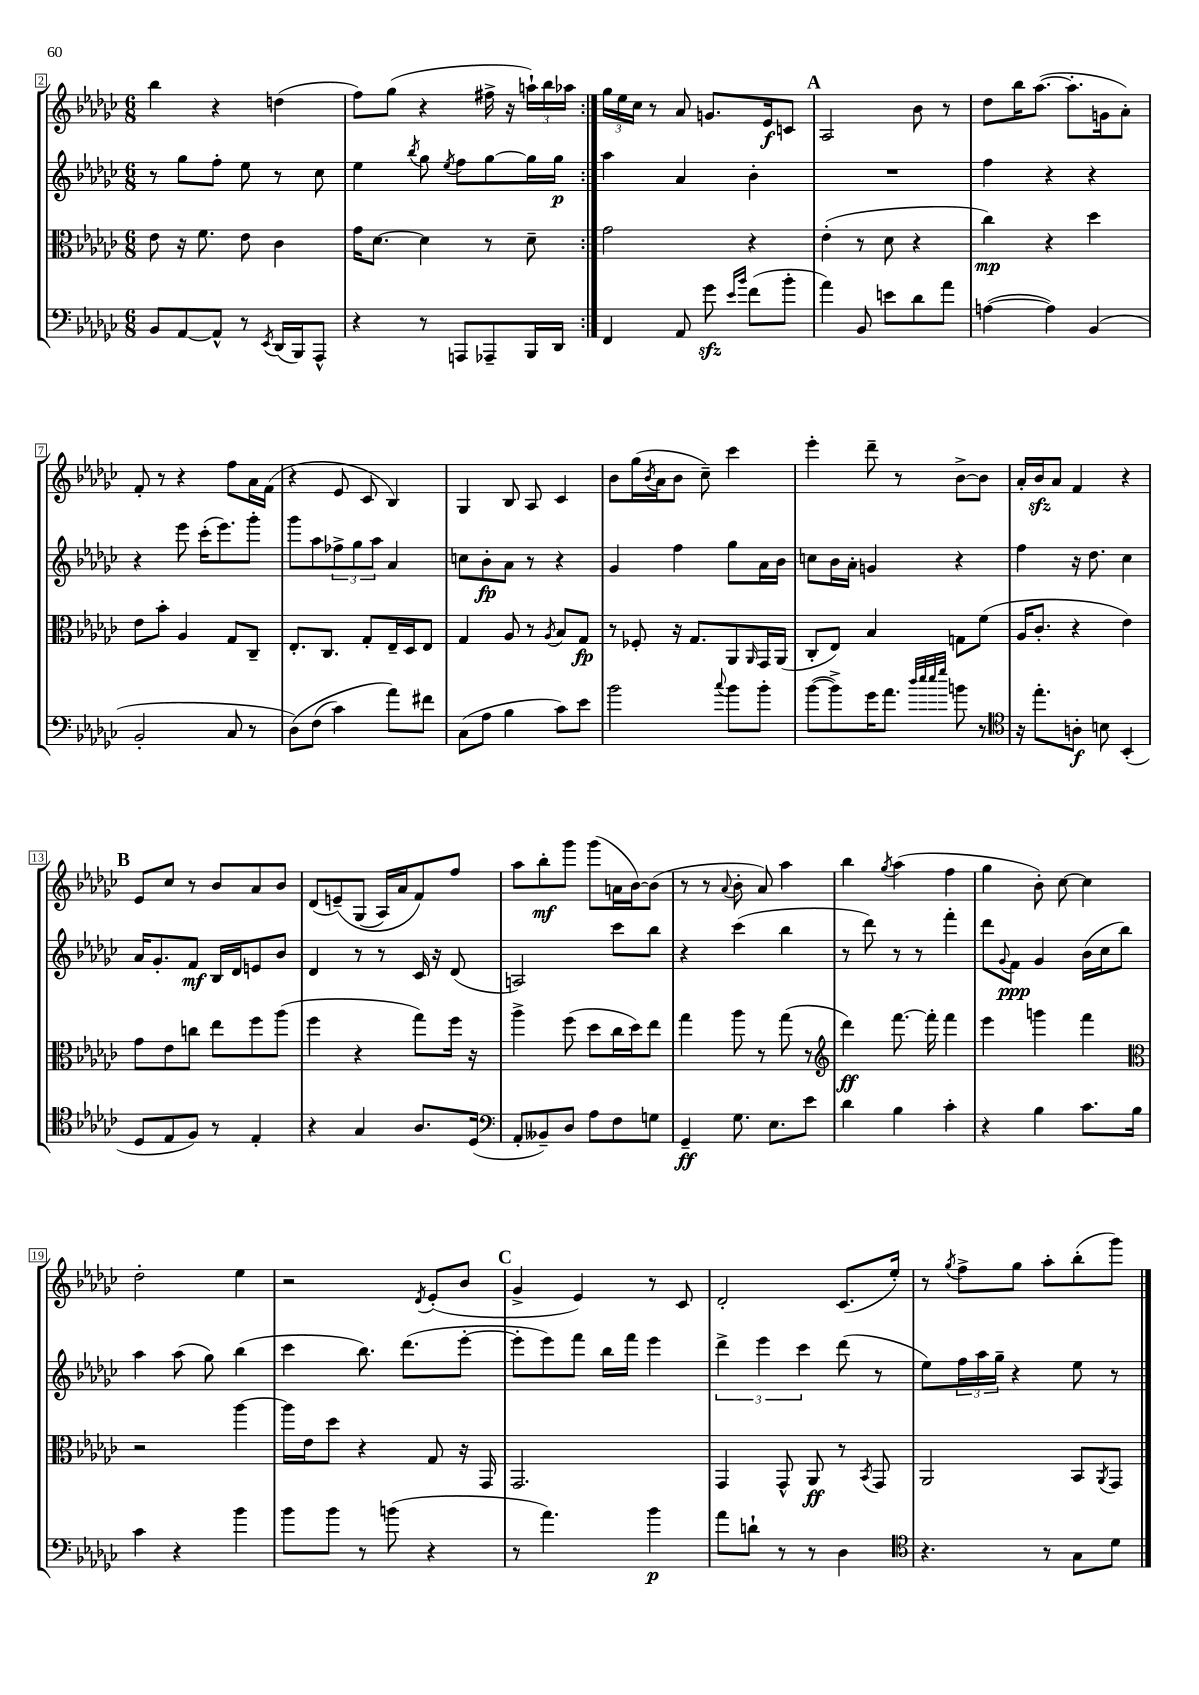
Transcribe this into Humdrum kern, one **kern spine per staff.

**kern	**dynam	**kern	**dynam	**kern	**dynam	**kern	**dynam
*part4	*part4	*part3	*part3	*part2	*part2	*part1	*part1
*staff4	*staff4	*staff3	*staff3	*staff2	*staff2	*staff1	*staff1
*clefF4	*	*clefC3	*	*clefG2	*	*clefG2	*
*k[b-e-a-d-g-c-]	*	*k[b-e-a-d-g-c-]	*	*k[b-e-a-d-g-c-]	*	*k[b-e-a-d-g-c-]	*
*M6/8	*	*M6/8	*	*M6/8	*	*M6/8	*
=2	=2	=2	=2	=2	=2	=2	=2
8BB-/L	.	8e-\	.	8r	.	4bb-\	.
[8AA-/	.	16r	.	8gg-\L	.	.	.
.	.	8.f\	.	.	.	.	.
8AA-^^/J]	.	.	.	8ff'\J	.	4r	.
8r	.	8e-\	.	8ee-\	.	.	.
8qEE-/	.	.	.	.	.	.	.
(16DD-/LL	.	4c-\	.	8r	.	(4ddn\	.
16BBB-/J)	.	.	.	.	.	.	.
8AAA-^^/J	.	.	.	8cc-\	.	.	.
=3	=3	=3	=3	=3	=3	=3	=3
4r	.	16g-\KL	.	4ee-\	.	8ff\L)	.
.	.	[8.d-\J	.	.	.	.	.
.	.	.	.	.	.	(8gg-\J	.
.	.	.	.	8qbb-/	.	.	.
8r	.	4d-\]	.	8gg-\	.	4r	.
.	.	.	.	8qee-/	.	.	.
8AAAn/L	.	.	.	8ff\L	.	.	.
8AAA-X~/	.	8r	.	[8gg-\	.	16ff#X^\	.
.	.	.	.	.	.	16r	.
16BBB-/L	.	8d-~\	.	16gg-\L]	.	24aan`\LL)	.
.	.	.	.	.	.	24bb-\	.
16DD-/JJ	.	.	.	16gg-\JJ	p	.	.
.	.	.	.	.	.	24aa-X\JJ	.
=4:|!	=4:|!	=4:|!	=4:|!	=4:|!	=4:|!	=4:|!	=4:|!
4FF/	.	2g-\	.	4aa-\	.	24gg-\LL	.
.	.	.	.	.	.	24ee-\	.
.	.	.	.	.	.	24cc-\JJ	.
.	.	.	.	.	.	8r	.
8AA-/	.	.	.	4a-/	.	8a-/	.
8g-zz\	.	.	.	.	.	8.gn/L	.
16qqe-/LL	.	.	.	.	.	.	.
16qqb-/JJ	.	.	.	.	.	.	.
(8f\L	.	4r	.	4b-'\	.	.	.
.	.	.	.	.	.	16e-/k	f
8b-'\J	.	.	.	.	.	8cn/J	.
!!LO:REH:place=s1:t=A
=5	=5	=5	=5	=5	=5	=5	=5
4a-\)	.	(4e-'\	.	2.r	.	2A-/	.
8BB-/	.	8r	.	.	.	.	.
8en\L	.	8d-\	.	.	.	.	.
8d-\	.	4r	.	.	.	8b-\	.
8a-\J	.	.	.	.	.	8r	.
=6	=6	=6	=6	=6	=6	=6	=6
([4An\	.	4cc-\)	mp	4ff\	.	8dd-\L	.
.	.	.	.	.	.	16bb-\K	.
.	.	.	.	.	.	([8.aa-\J	.
4A\])	.	4r	.	4r	.	.	.
.	.	.	.	.	.	8.aa-'\L]	.
(4BB-/	.	4dd-\	.	4r	.	.	.
.	.	.	.	.	.	16gn\k	.
.	.	.	.	.	.	8a-'\J)	.
!!LO:LB:g=z
=7	=7	=7	=7	=7	=7	=7	=7
2BB-'/	.	8e-\L	.	4r	.	8f'/	.
.	.	8b-'\J	.	.	.	8r	.
.	.	4A-/	.	8eee-\	.	4r	.
.	.	.	.	(16ccc-'\KL	.	.	.
.	.	.	.	8.eee-\)	.	.	.
8C-/	.	8G-/L	.	.	.	8ff\L	.
8r	.	8C-~/J	.	8ggg-'\J	.	16a-\L	.
.	.	.	.	.	.	(16f\JJ	.
=8	=8	=8	=8	=8	=8	=8	=8
(8D-\L)	.	8.E-'/L	.	8ggg-\L	.	4r	.
(8F\J	.	.	.	8aa-\	.	.	.
.	.	8.C-/J	.	.	.	.	.
4c-\)	.	.	.	12ff-X^\	.	8e-/	.
.	.	.	.	12gg-\	.	.	.
.	.	8G-'/L	.	.	.	8c-/	.
.	.	.	.	12aa-\J	.	.	.
8a-\L)	.	16E-~/L	.	4a-/	.	4B-/)	.
.	.	16D-/J	.	.	.	.	.
8f#X\J	.	8E-/J	.	.	.	.	.
=9	=9	=9	=9	=9	=9	=9	=9
(8C-\L	.	4G-/	.	8ccn\L	.	4G-/	.
8A-\J	.	.	.	8b-'\	fp	.	.
4B-\	.	8A-/	.	8a-\J	.	8B-/	.
.	.	8r	.	8r	.	8A-/	.
.	.	8qA-/	.	.	.	.	.
8c-\L)	.	8B-/L	.	4r	.	4c-/	.
8e-\J	.	8G-/J	fp	.	.	.	.
=10	=10	=10	=10	=10	=10	=10	=10
2b-\	.	8r	.	4g-/	.	8b-\L	.
.	.	8F-X'/	.	.	.	(16gg-\L	.
.	.	.	.	.	.	8qb-/	.
.	.	.	.	.	.	16a-\J	.
.	.	16r	.	4ff\	.	8b-\J	.
.	.	8.G-/L	.	.	.	.	.
.	.	.	.	.	.	8cc-~\)	.
8qqcc-/	.	.	.	.	.	.	.
8b-\L	.	8AA-/	.	8gg-\L	.	4ccc-\	.
.	.	16qqAA-/	.	.	.	.	.
8b-'\J	.	16GG-/L	.	16a-\L	.	.	.
.	.	(16AA-/JJ	.	16b-\JJ	.	.	.
=11	=11	=11	=11	=11	=11	=11	=11
([8b-\L	.	8C-'/L	.	8ccn\L	.	4eee-'\	.
8b-^\])	.	8E-/J)	.	16b-\L	.	.	.
.	.	.	.	16a-'\JJ	.	.	.
16g-\K	.	4B-/	.	4gn/	.	8ddd-~\	.
8.a-\J	.	.	.	.	.	.	.
.	.	.	.	.	.	8r	.
32qqdd-/LLL	.	.	.	.	.	.	.
32qqee-/	.	.	.	.	.	.	.
32qqee-/	.	.	.	.	.	.	.
32qqgg-/JJJ	.	.	.	.	.	.	.
8bn\	.	8Gn\L	.	4r	.	[8b-^\L	.
8r	.	(8f\J	.	.	.	8b-\J]	.
=12	=12	=12	=12	=12	=12	=12	=12
*clefC4	*	*	*	*	*	*	*
16r	.	16A-/KL	.	4ff\	.	16a-'/LL	.
8.ee-'\L	.	8.c-'/J	.	.	.	16b-zz/J	.
.	.	.	.	.	.	8a-/J	.
8An'\J	f	4r	.	16r	.	4f/	.
.	.	.	.	8.dd-\	.	.	.
8Bn\	.	.	.	.	.	.	.
(4BB-'/	.	4e-\)	.	4cc-\	.	4r	.
!!LO:LB:g=z
!!LO:REH:place=s1:t=B
=13	=13	=13	=13	=13	=13	=13	=13
8D-/L	.	8g-\L	.	16a-/KL	.	8e-/L	.
.	.	.	.	8.g-'/	.	.	.
8E-/	.	8e-\	.	.	.	8cc-/J	.
8F/J)	.	8ccn\J	.	8f/J	mf	8r	.
8r	.	8ee-\L	.	16B-/LL	.	8b-/L	.
.	.	.	.	16d-/J	.	.	.
4E-'/	.	8ff\	.	8en/	.	8a-/	.
.	.	(8aa-\J	.	8b-/J	.	8b-/J	.
=14	=14	=14	=14	=14	=14	=14	=14
4r	.	4ff\	.	4d-/	.	(8d-/L	.
.	.	.	.	.	.	(8en~/)	.
4G-/	.	4r	.	8r	.	(8G-/J	.
.	.	.	.	8r	.	16A-/LL)	.
.	.	.	.	.	.	16a-/J	.
8.A-/L	.	8gg-\L)	.	16c-/	.	8f/)	.
.	.	.	.	16r	.	.	.
.	.	16ff\Jk	.	(8d-/	.	8ff/J	.
(16D-/Jk	.	16r	.	.	.	.	.
=15	=15	=15	=15	=15	=15	=15	=15
*clefF4	*	*	*	*	*	*	*
8AA-'/L	.	4aa-^\	.	2An/)	.	8aa-\L	.
8BB--X~/)	.	.	.	.	.	8bb-'\	mf
8D-/J	.	(8ff\	.	.	.	8ggg-\J	.
8A-\L	.	8dd-\L	.	.	.	(8ggg-\L	.
8F\	.	16cc-\L	.	8ccc-\L	.	16an\L	.
.	.	16dd-\J)	.	.	.	[16b-\J)	.
8Gn\J	.	8ee-\J	.	8bb-\J	.	(8b-\J]	.
=16	=16	=16	=16	=16	=16	=16	=16
4GG-~/	ff	4gg-\	.	4r	.	8r	.
.	.	.	.	.	.	8r	.
.	.	.	.	.	.	8qqa-/	.
8.G-\	.	8aa-\	.	(4ccc-\	.	8b-'\	.
.	.	8r	.	.	.	8a-/)	.
8.E-\L	.	.	.	.	.	.	.
.	.	(8gg-\	.	4bb-\	.	4aa-\	.
8e-\J	.	8r	.	.	.	.	.
=17	=17	=17	=17	=17	=17	=17	=17
*	*	*clefG2	*	*	*	*	*
4d-\	.	4ddd-\)	ff	8r	.	4bb-\	.
.	.	.	.	8ddd-\)	.	.	.
.	.	.	.	.	.	8qgg-/	.
4B-\	.	[8.fff\	.	8r	.	(4aa-\	.
.	.	.	.	8r	.	.	.
.	.	16fff'\]	.	.	.	.	.
4c-'\	.	4fff\	.	4fff'\	.	4ff\	.
=18	=18	=18	=18	=18	=18	=18	=18
4r	.	4eee-\	.	8ddd-\L	.	4gg-\	.
.	.	.	.	8qqg-/	.	.	.
.	.	.	.	8f\J	ppp	.	.
4B-\	.	4gggn\	.	4g-/	.	8b-'\)	.
.	.	.	.	.	.	[8cc-\	.
8.c-\L	.	4fff\	.	(16b-\LL	.	4cc-\]	.
.	.	.	.	16cc-\J	.	.	.
.	.	.	.	8bb-\J)	.	.	.
16B-\Jk	.	.	.	.	.	.	.
!!LO:LB:g=z
=19	=19	=19	=19	=19	=19	=19	=19
*	*	*clefC3	*	*	*	*	*
4c-\	.	2r	.	4aa-\	.	2dd-'\	.
4r	.	.	.	(8aa-\	.	.	.
.	.	.	.	8gg-\)	.	.	.
4b-\	.	[4aa-\	.	(4bb-\	.	4ee-\	.
=20	=20	=20	=20	=20	=20	=20	=20
8b-\L	.	16aa-\LL]	.	4ccc-\	.	2r	.
.	.	16e-\J	.	.	.	.	.
8b-\J	.	8dd-\J	.	.	.	.	.
8r	.	4r	.	8.bb-\)	.	.	.
(8bn\	.	.	.	.	.	.	.
.	.	.	.	(8.ddd-\L	.	.	.
.	.	.	.	.	.	8qd-/	.
4r	.	8G-/	.	.	.	(8e-'/L	.
.	.	16r	.	[8eee-'\J	.	8b-/J	.
.	.	16GG-/	.	.	.	.	.
!!LO:REH:place=s1:t=C
=21	=21	=21	=21	=21	=21	=21	=21
8r	.	2.GG-/	.	8eee-'\L]	.	4g-^/	.
4.a-\)	.	.	.	8eee-\)	.	.	.
.	.	.	.	8fff\J	.	4e-/)	.
.	.	.	.	16bb-\LL	.	.	.
.	.	.	.	16fff\JJ	.	.	.
4b-\	p	.	.	4eee-\	.	8r	.
.	.	.	.	.	.	8c-/	.
=22	=22	=22	=22	=22	=22	=22	=22
8a-\L	.	4GG-/	.	6ddd-^\	.	2d-'/	.
8dn`\J	.	.	.	.	.	.	.
.	.	.	.	6eee-\	.	.	.
8r	.	8GG-^^/	.	.	.	.	.
.	.	.	.	6ccc-\	.	.	.
8r	.	8AA-/	ff	.	.	.	.
4D-\	.	8r	.	(8ddd-\	.	(8.c-/L	.
.	.	8qBB-/	.	.	.	.	.
.	.	8GG-/	.	8r	.	.	.
.	.	.	.	.	.	16ee-'/Jk)	.
=23	=23	=23	=23	=23	=23	=23	=23
*clefC4	*	*	*	*	*	*	*
4.r	.	2AA-/	.	8ee-\L)	.	8r	.
.	.	.	.	.	.	8qgg-/	.
.	.	.	.	24ff\L	.	8ff^\L	.
.	.	.	.	24aa-\	.	.	.
.	.	.	.	24gg-~\JJ	.	.	.
.	.	.	.	4r	.	8gg-\J	.
8r	.	.	.	.	.	8aa-'\L	.
8G-\L	.	8BB-/L	.	8ee-\	.	(8bb-'\	.
.	.	8qAA-/	.	.	.	.	.
8d-\J	.	8GG-/J	.	8r	.	8ggg-\J)	.
==	==	==	==	==	==	==	==
*-	*-	*-	*-	*-	*-	*-	*-
